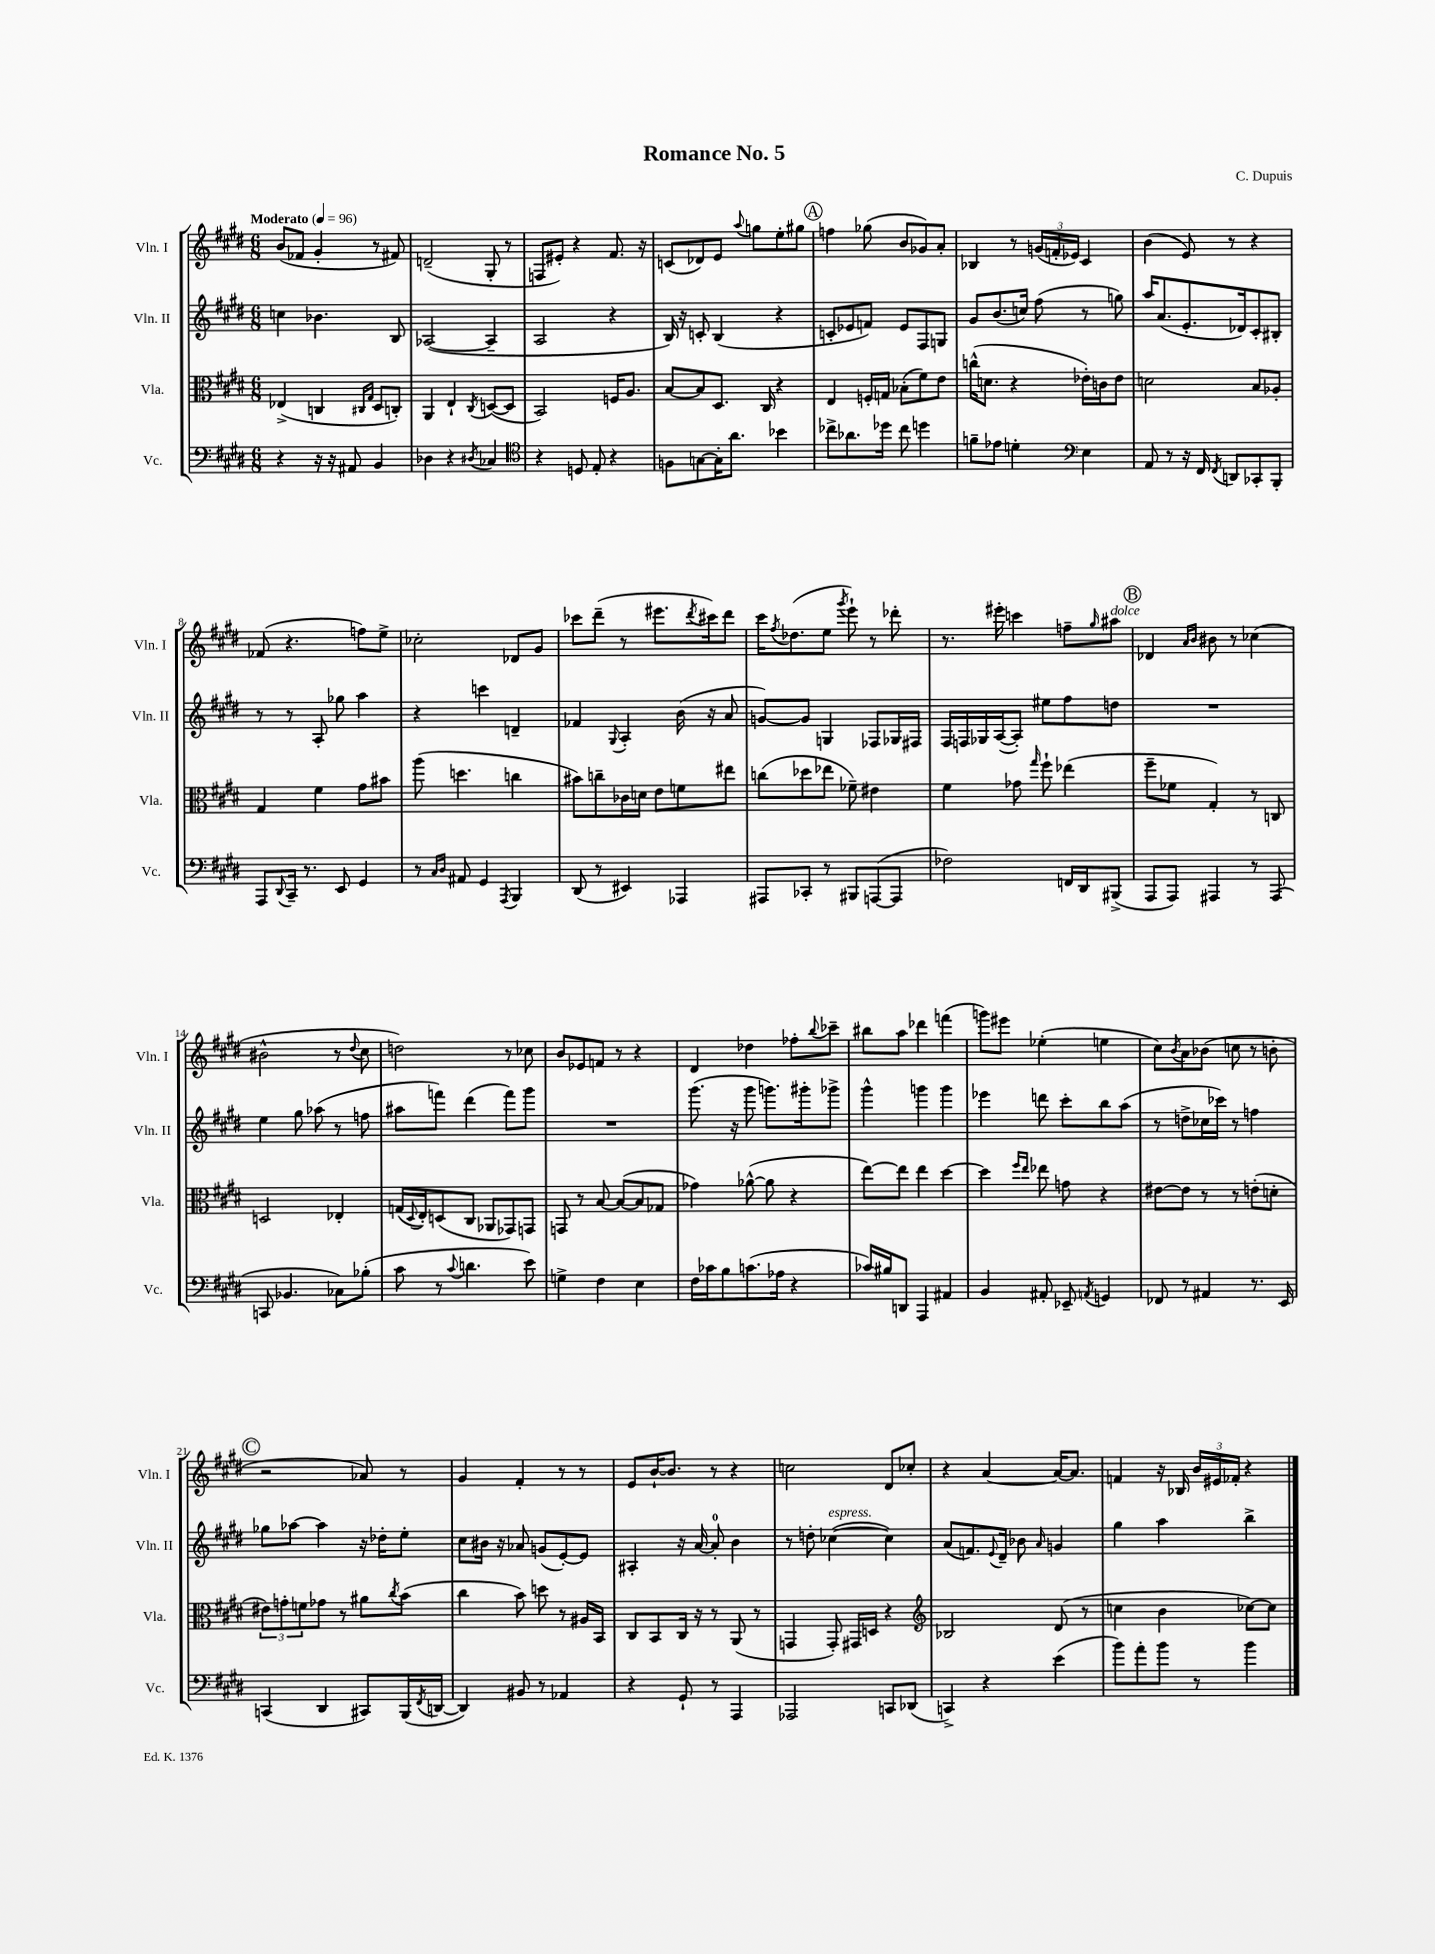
\header { title = "Romance No. 5" composer = "C. Dupuis" }
<<
\new StaffGroup <<
\new Staff = "s0" \with { instrumentName = "Vln. I" shortInstrumentName = "Vln. I" } {
    \clef treble \key e \major \numericTimeSignature \time 6/8 \tempo "Moderato" 4 = 96
    b'8( fes'8 gis'4-. r8 fis'8) |
    d'2--( gis8-. r8 |
    f8 eis'8-.) r4 fis'8. r16 |
    c'8( des'8) e'8 \appoggiatura { a''8 } g''8 e''8-. gis''8 |
    \mark \markup { \circle "A" } f''4 ges''8( b'8 ges'8) a'8-. |
    bes4 r8 \tuplet 3/2 { g'16( f'16-. ees'16) } cis'4 |
    b'4( e'8) r8 r4 |
    fes'8( r4. f''8) e''8-> |
    ces''2-. des'8 gis'8 |
    ces'''8 dis'''8--( r8 eis'''8. \acciaccatura { dis'''8 } cis'''16) dis'''8 |
    cis'''16 \acciaccatura { fis''8 } des''8.( e''8 \acciaccatura { gis'''8 } e'''8-!) r8 des'''8-. |
    r8. eis'''16-. c'''4 f''8-- \grace { gis''16 } ais''8^\markup { \italic "dolce" } |
    \mark \markup { \circle "B" } des'4 \grace { a'16 b'16 } bis'8 r8 ces''4( |
    bis'2-^ r8 \appoggiatura { dis''8 } cis''8 |
    d''2) r8 ces''8 |
    b'8 ees'8 f'8 r8 r4 |
    dis'4 des''4 fes''8-. \appoggiatura { b''8 } ces'''8-- |
    bis''8 a''8 des'''4 f'''4( |
    g'''8) eis'''8 ees''4-.( e''4 |
    cis''8) \acciaccatura { b'8 } a'8 bes'8( c''8 r8 b'8-. |
    \mark \markup { \circle "C" } r2 aes'8) r8 |
    gis'4 fis'4-. r8 r8 |
    e'8 b'16~-! b'8. r8 r4 |
    c''2 dis'8 ces''8-. |
    r4 a'4~ a'16~ a'8. |
    f'4 r16 bes16 \tuplet 3/2 { b'16 eis'16 fes'16-. } r4 \bar "|." |
}
\new Staff = "s1" \with { instrumentName = "Vln. II" shortInstrumentName = "Vln. II" } {
    \clef treble \key e \major \numericTimeSignature \time 6/8
    c''4 bes'4. b8 |
    aes2~( aes4-- |
    a2 r4 |
    b16) r16 c'8-. b4( r4 |
    \mark \markup { \circle "A" } c'8-. ees'8 f'8) ees'8 fis8 g8 |
    gis'8 b'8.( c''16) fis''8( r8 g''8) |
    a''16 a'8.( e'8.-. des'16) cis'8-. bis8-. |
    r8 r8 a8-. ges''8 a''4 |
    r4 c'''4 d'4-- |
    fes'4 \appoggiatura { gis8 } a4-. b'16( r16 a'8 |
    g'8~) g'8 g4 fes8 ges16 fis16 |
    fis16 f16 ges16 a16~( a8-.) eis''8 fis''8 d''8 |
    \mark \markup { \circle "B" } R2. |
    e''4 gis''8 aes''8( r8 f''8 |
    ais''8 f'''8) dis'''4( f'''8) gis'''8 |
    R2. |
    gis'''8.( r16 gis'''8 g'''8.) gis'''16-. ges'''8-> |
    gis'''4-^ g'''4 g'''4 |
    ees'''4 d'''8 cis'''8-. b''8 a''8( |
    r8 d''8-> ces''16 ces'''16) r8 f''4 |
    \mark \markup { \circle "C" } ges''8 aes''8~ aes''4 r16 des''16-. e''8-. |
    cis''8 bis'16 r16 aes'8 g'8( e'8~-.) e'8 |
    ais4-. r16 a'16~ a'8-0-. b'4 |
    r8 d''8-. ces''4~^\markup { \italic "espress." }( ces''4) |
    a'8( f'8.) \appoggiatura { e'8 } dis'16-- bes'8 \grace { a'16 } g'4 |
    gis''4 a''4 b''4-> \bar "|." |
}
\new Staff = "s2" \with { instrumentName = "Vla." shortInstrumentName = "Vla." } {
    \clef alto \key e \major \numericTimeSignature \time 6/8
    ees4->( c4 \grace { cis16 gis16 } dis8 c8-.) |
    a,4 e4-! \acciaccatura { cis8 } d8~( d8 |
    b,2) f16 a8. |
    b8~ b8 dis8. cis16 r4 |
    \mark \markup { \circle "A" } e4 f16-. g16 bes8-.( fis'8) e'8 |
    c''16-^( d'8. r4 ees'16-.) c'16 ees'8 |
    d'2 b8 aes8-. |
    gis4 fis'4 gis'8 bis'8 |
    a''8( d''4. c''4 |
    bis'8) c''8-- ces'16 d'16 e'8 f'8 eis''8 |
    c''8( des''8 ees''8 fes'8--) eis'4 |
    fis'4 ges'8 \grace { gis''16 } fis''8-! ees''4( |
    \mark \markup { \circle "B" } fis''8-- fes'8 gis4-.) r8 c8 |
    d2 ees4-. |
    g16( \appoggiatura { dis8 } e16-.) d8( cis8 aes,8 ges,8) g,8 |
    g,8 r8 b8~ b8~( b8 ges8 |
    ges'4) aes'8~-^( aes'8 r4 |
    e''8~) e''8 e''4 dis''4~ |
    dis''4 \grace { fis''16 e''16 } ees''8 g'8 r4 |
    eis'8~ eis'8 r8 r8 e'8-.( d'8-. |
    \mark \markup { \circle "C" } \tuplet 3/2 { eis'8) g'8-. f'8 } ges'8 r8 ais'8 \acciaccatura { cis''8 } b'8( |
    cis''4 b'8) d''8 r8 ais16 b,16 |
    cis8 b,8 cis16 r16 r8 a,8( r8 |
    g,4 g,8-.) gis,16 d16 r4 |
    \clef treble bes2 dis'8( r8 |
    c''4 b'4 ces''8~) ces''8 \bar "|." |
}
\new Staff = "s3" \with { instrumentName = "Vc." shortInstrumentName = "Vc." } {
    \clef bass \key e \major \numericTimeSignature \time 6/8
    r4 r16 r16 ais,8 b,4 |
    des4 r4 \acciaccatura { dis8 } ces4 |
    \clef tenor r4 d8 e8-. r4 |
    f8 g8~ g16-. a'8. bes'4 |
    \mark \markup { \circle "A" } ces''8-> aes'8. des''16 ces''8 d''4 |
    f'8-- ees'8 d'4-. \clef bass e4 |
    a,8 r8 r16 fis,16 \acciaccatura { fis,8 } d,8 ces,8-. b,,8-. |
    a,,8 \appoggiatura { dis,8 } cis,16-- r8. e,8 gis,4 |
    r8 \grace { cis16 dis16 } ais,8 gis,4 \acciaccatura { a,,8 } b,,4 |
    dis,8( r8 eis,4) aes,,4 |
    ais,,8 ces,8-. r8 bis,,8 a,,8~( a,,8 |
    fes2) f,16 dis,16 bis,,8->( |
    \mark \markup { \circle "B" } a,,8 a,,8) ais,,4 r8 ais,,8( |
    c,8 bes,4. ces8) bes8-.( |
    cis'8 r8 \appoggiatura { cis'8 } d'4. e'8) |
    g4-> fis4 e4 |
    fis16 ces'16 b8 c'8.( aes16 r4 |
    ces'16) bis16 d,8 a,,4 ais,4 |
    b,4 ais,8-. ees,8-- \acciaccatura { a,8 } g,4 |
    fes,8 r8 ais,4 r8. e,16 |
    \mark \markup { \circle "C" } c,4( dis,4 cis,8) b,,16( \acciaccatura { fis,8 } d,16~ |
    d,4) bis,8 r8 aes,4 |
    r4 gis,8-! r8 a,,4 |
    aes,,2 c,8 des,8( |
    c,4->) r4 e'4( |
    b'8) a'8-. b'8 r8 b'4 \bar "|." |
}
>>
>>
